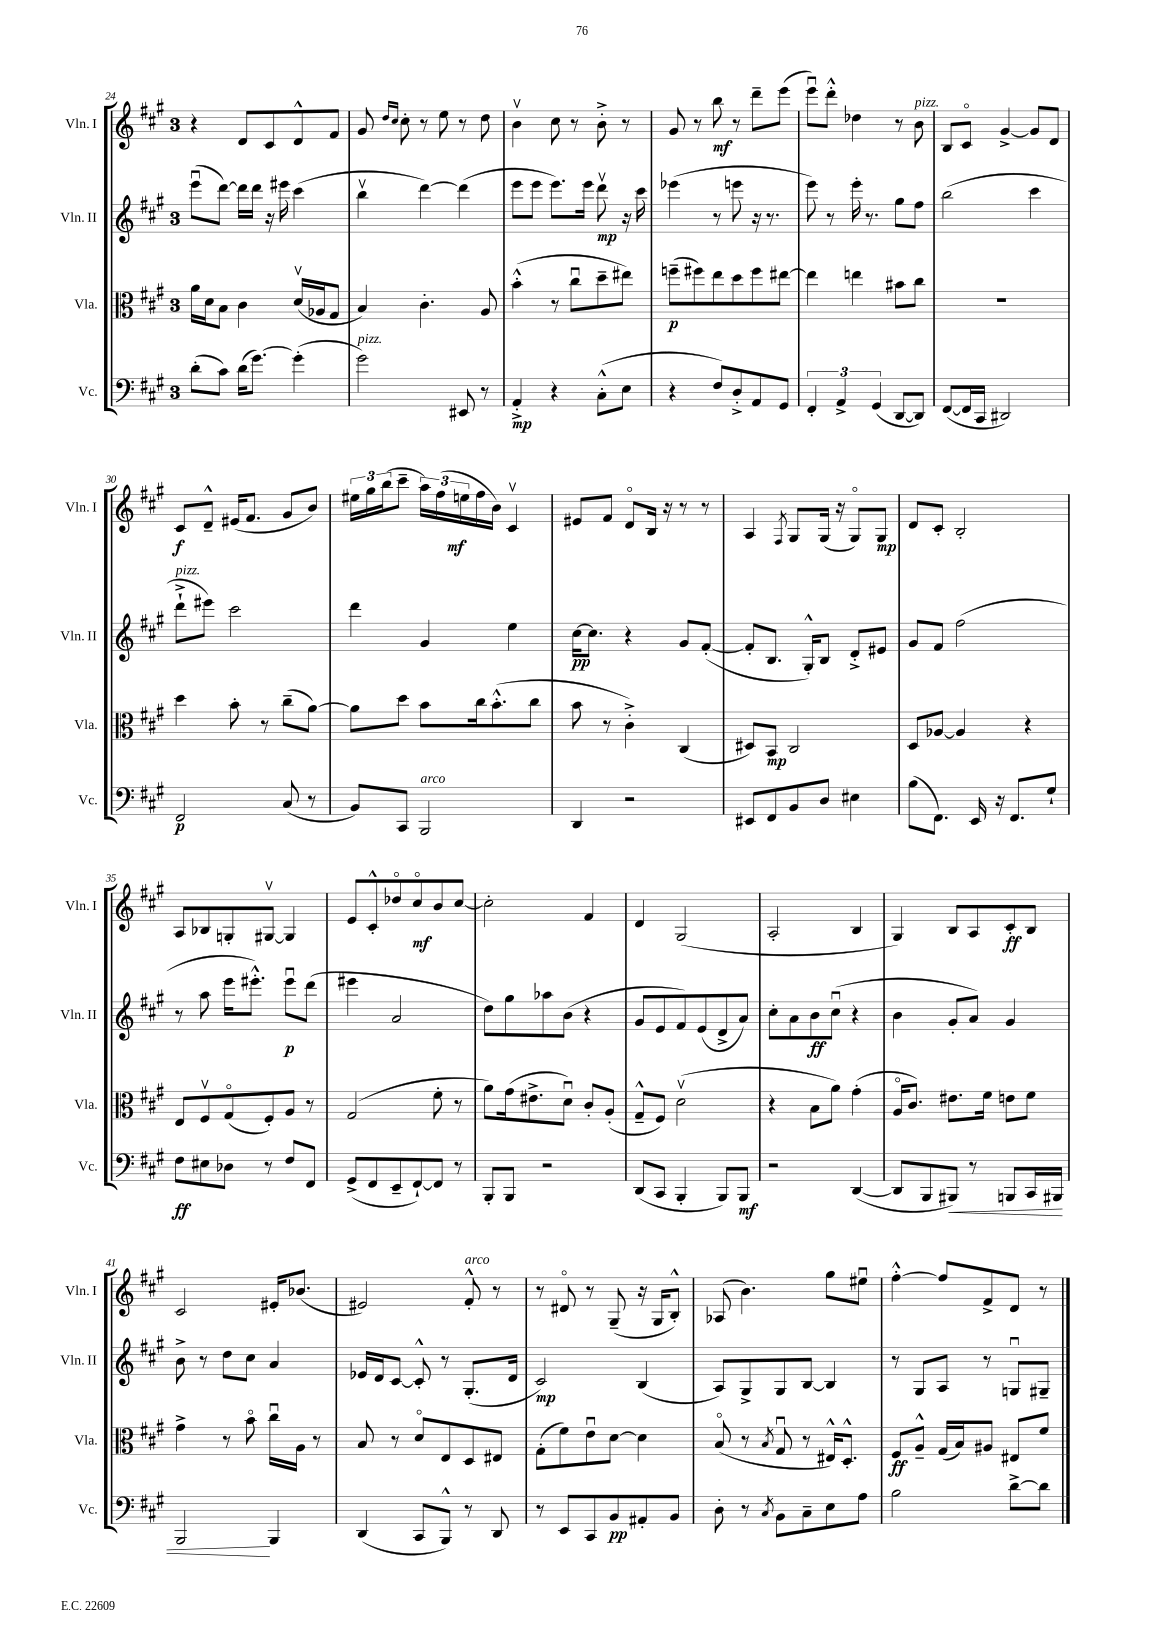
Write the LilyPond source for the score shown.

<<
\new StaffGroup <<
\new Staff = "s0" \with { instrumentName = "Vln. I" shortInstrumentName = "Vln. I" } {
    \clef treble \key a \major \once \override Staff.TimeSignature.style = #'single-digit \time 3/4
    r4 d'8 cis'8 d'8-^ fis'8 |
    gis'8 \grace { d''16 cis''16 } cis''8-. r8 e''8 r8 d''8 |
    b'4\upbow cis''8 r8 b'8-.-> r8 |
    gis'8 r8 b''8\mf r8 d'''8-- e'''8( |
    e'''8\downbow) d'''8-.-^ des''4 r8 b'8^\markup { \italic "pizz." } |
    b8 cis'8\flageolet gis'4~-> gis'8 d'8 |
    cis'8\f d'8---^ eis'16( fis'8. gis'8 b'8) |
    \tuplet 3/2 { eis''16 gis''16 b''16( } cis'''8-- \tuplet 3/2 { a''16) fis''16( e''16\mf } fis''16 b'16) cis'4\upbow |
    eis'8 fis'8 d'8\flageolet b16 r16 r8 r8 |
    a4 \acciaccatura { fis8 } gis8 gis16( r16 gis8\flageolet) gis8\mp |
    d'8 cis'8-. b2-. |
    a8 bes8 g8-. gis8~\upbow gis4 |
    e'8 cis'8-.-^ des''8\flageolet cis''8\flageolet\mf b'8 cis''8~ |
    cis''2-. fis'4 |
    d'4 gis2( |
    a2-. b4 |
    gis4) b8 a8 cis'8-.\ff b8 |
    cis'2 eis'16-. bes'8.( |
    eis'2) fis'8-.-^^\markup { \italic "arco" } r8 |
    r8 dis'8\flageolet r8 gis8--( r16 gis16 b8-.-^) |
    aes8( b'4.) gis''8 eis''8\downbow |
    fis''4~-.-^ fis''8 fis'8-> d'8 r8 \bar "|." |
}
\new Staff = "s1" \with { instrumentName = "Vln. II" shortInstrumentName = "Vln. II" } {
    \clef treble \key a \major \once \override Staff.TimeSignature.style = #'single-digit \time 3/4
    e'''8\downbow( d'''8~) d'''16 d'''16 r16 eis'''16 cis'''4( |
    b''4\upbow d'''4~) d'''4( |
    e'''8 e'''8 e'''8.) e'''16 d'''8\upbow\mp r16 cis'''16 |
    ees'''4( r8 e'''8 r16 r8. |
    e'''8) r8 e'''16-. r8. gis''8 fis''8 |
    b''2( cis'''4 |
    d'''8-!->^\markup { \italic "pizz." } eis'''8) cis'''2 |
    d'''4 gis'4 e''4 |
    cis''16~\pp cis''8. r4 gis'8 fis'8~-.( |
    fis'8-. b8. gis16-.-^) b8 d'8-.-> eis'8 |
    gis'8 fis'8 fis''2( |
    r8 a''8 e'''16 eis'''8.-.-^) eis'''8\downbow\p d'''8( |
    eis'''4 a'2 |
    d''8) gis''8 aes''8 b'8( r4 |
    gis'8 e'8 fis'8) e'8( d'8-> a'8) |
    cis''8-. a'8 b'8\ff cis''8\downbow( r4 |
    b'4 gis'8-. a'8) gis'4 |
    b'8-> r8 d''8 cis''8 a'4 |
    ees'16 d'16 cis'8~ cis'8-.-^ r8 gis8.-.( d'16 |
    cis'2\mp) b4( |
    a8) gis8-> gis8 b8~ b4 |
    r8 gis8 a8 r8 g8\downbow gis8-- \bar "|." |
}
\new Staff = "s2" \with { instrumentName = "Vla." shortInstrumentName = "Vla." } {
    \clef alto \key a \major \once \override Staff.TimeSignature.style = #'single-digit \time 3/4
    a'16 d'16 b8 cis'4 d'16\upbow( aes16 gis8 |
    b4) cis'4.-. a8 |
    b'4-.-^( r8 cis''8\downbow d''8-- eis''8) |
    f''8--\p( fis''8) e''8 d''8 fis''8 eis''8~ |
    eis''4 e''4 bis'8 cis''8 |
    R2. |
    d''4 b'8-. r8 cis''8--( a'8~) |
    a'8 d''8 b'8 cis''16 b'8.-.-^( cis''8 |
    b'8 r8 cis'4-.->) cis4( |
    dis8) b,8\mp cis2 |
    d8 aes8~ aes4 r4 |
    e8 fis8\upbow gis8\flageolet( fis8-.) a8 r8 |
    gis2( fis'8-. r8 |
    a'8) gis'16( eis'8.-> d'8\downbow) cis'8-. a8-.( |
    gis8---^ fis8) d'2\upbow( |
    r4 b8 a'8) gis'4-.( |
    a16\flageolet cis'8.) eis'8. fis'16 e'8 fis'8 |
    gis'4-> r8 b'8\flageolet cis''16\downbow a16 r8 |
    b8 r8 d'8\flageolet e8 d8 eis8 |
    gis8-.( fis'8) e'8\downbow d'8~ d'4 |
    b8\flageolet( r8 \acciaccatura { b8 } gis8\downbow r8 eis16-^) d8.-.-^ |
    fis8\ff a8---^ gis16( b16) ais8 eis8 fis'8 \bar "|." |
}
\new Staff = "s3" \with { instrumentName = "Vc." shortInstrumentName = "Vc." } {
    \clef bass \key a \major \once \override Staff.TimeSignature.style = #'single-digit \time 3/4
    d'8-.( cis'8) d'16( gis'8.~) gis'4-.( |
    gis'2^\markup { \italic "pizz." }) eis,8 r8 |
    a,4-.->\mp r4 cis8-.-^( e8 |
    r4 fis8) d8-.-> a,8 gis,8 |
    \tuplet 3/2 { fis,4-. a,4-> gis,4( } d,8~ d,8) |
    fis,8~( fis,16 cis,16 dis,2) |
    fis,2\p cis8( r8 |
    b,8) cis,8 b,,2^\markup { \italic "arco" } |
    d,4 r2 |
    eis,8 fis,8 b,8 d8 eis4 |
    b8( fis,8.) e,16 r16 fis,8. gis8-! |
    fis8\ff eis8 des8 r8 fis8 fis,8 |
    gis,8->( fis,8 e,8-- fis,8~-!) fis,8 r8 |
    b,,8-. b,,8 r2 |
    d,8( cis,8 b,,4-. b,,8) b,,8\mf |
    r2 d,4~( |
    d,8 b,,8 bis,,8\<) r8 b,,8 cis,16 bis,,16 |
    b,,2\! b,,4 |
    d,4( cis,8 b,,8-^) r8 d,8 |
    r8 e,8 cis,8 b,8\pp ais,8-. b,8 |
    d8-. r8 \acciaccatura { cis8 } b,8 cis8-- e8 a8 |
    b2 d'8~-> d'8 \bar "|." |
}
>>
>>
\layout { \context { \Score currentBarNumber = #24 } }
